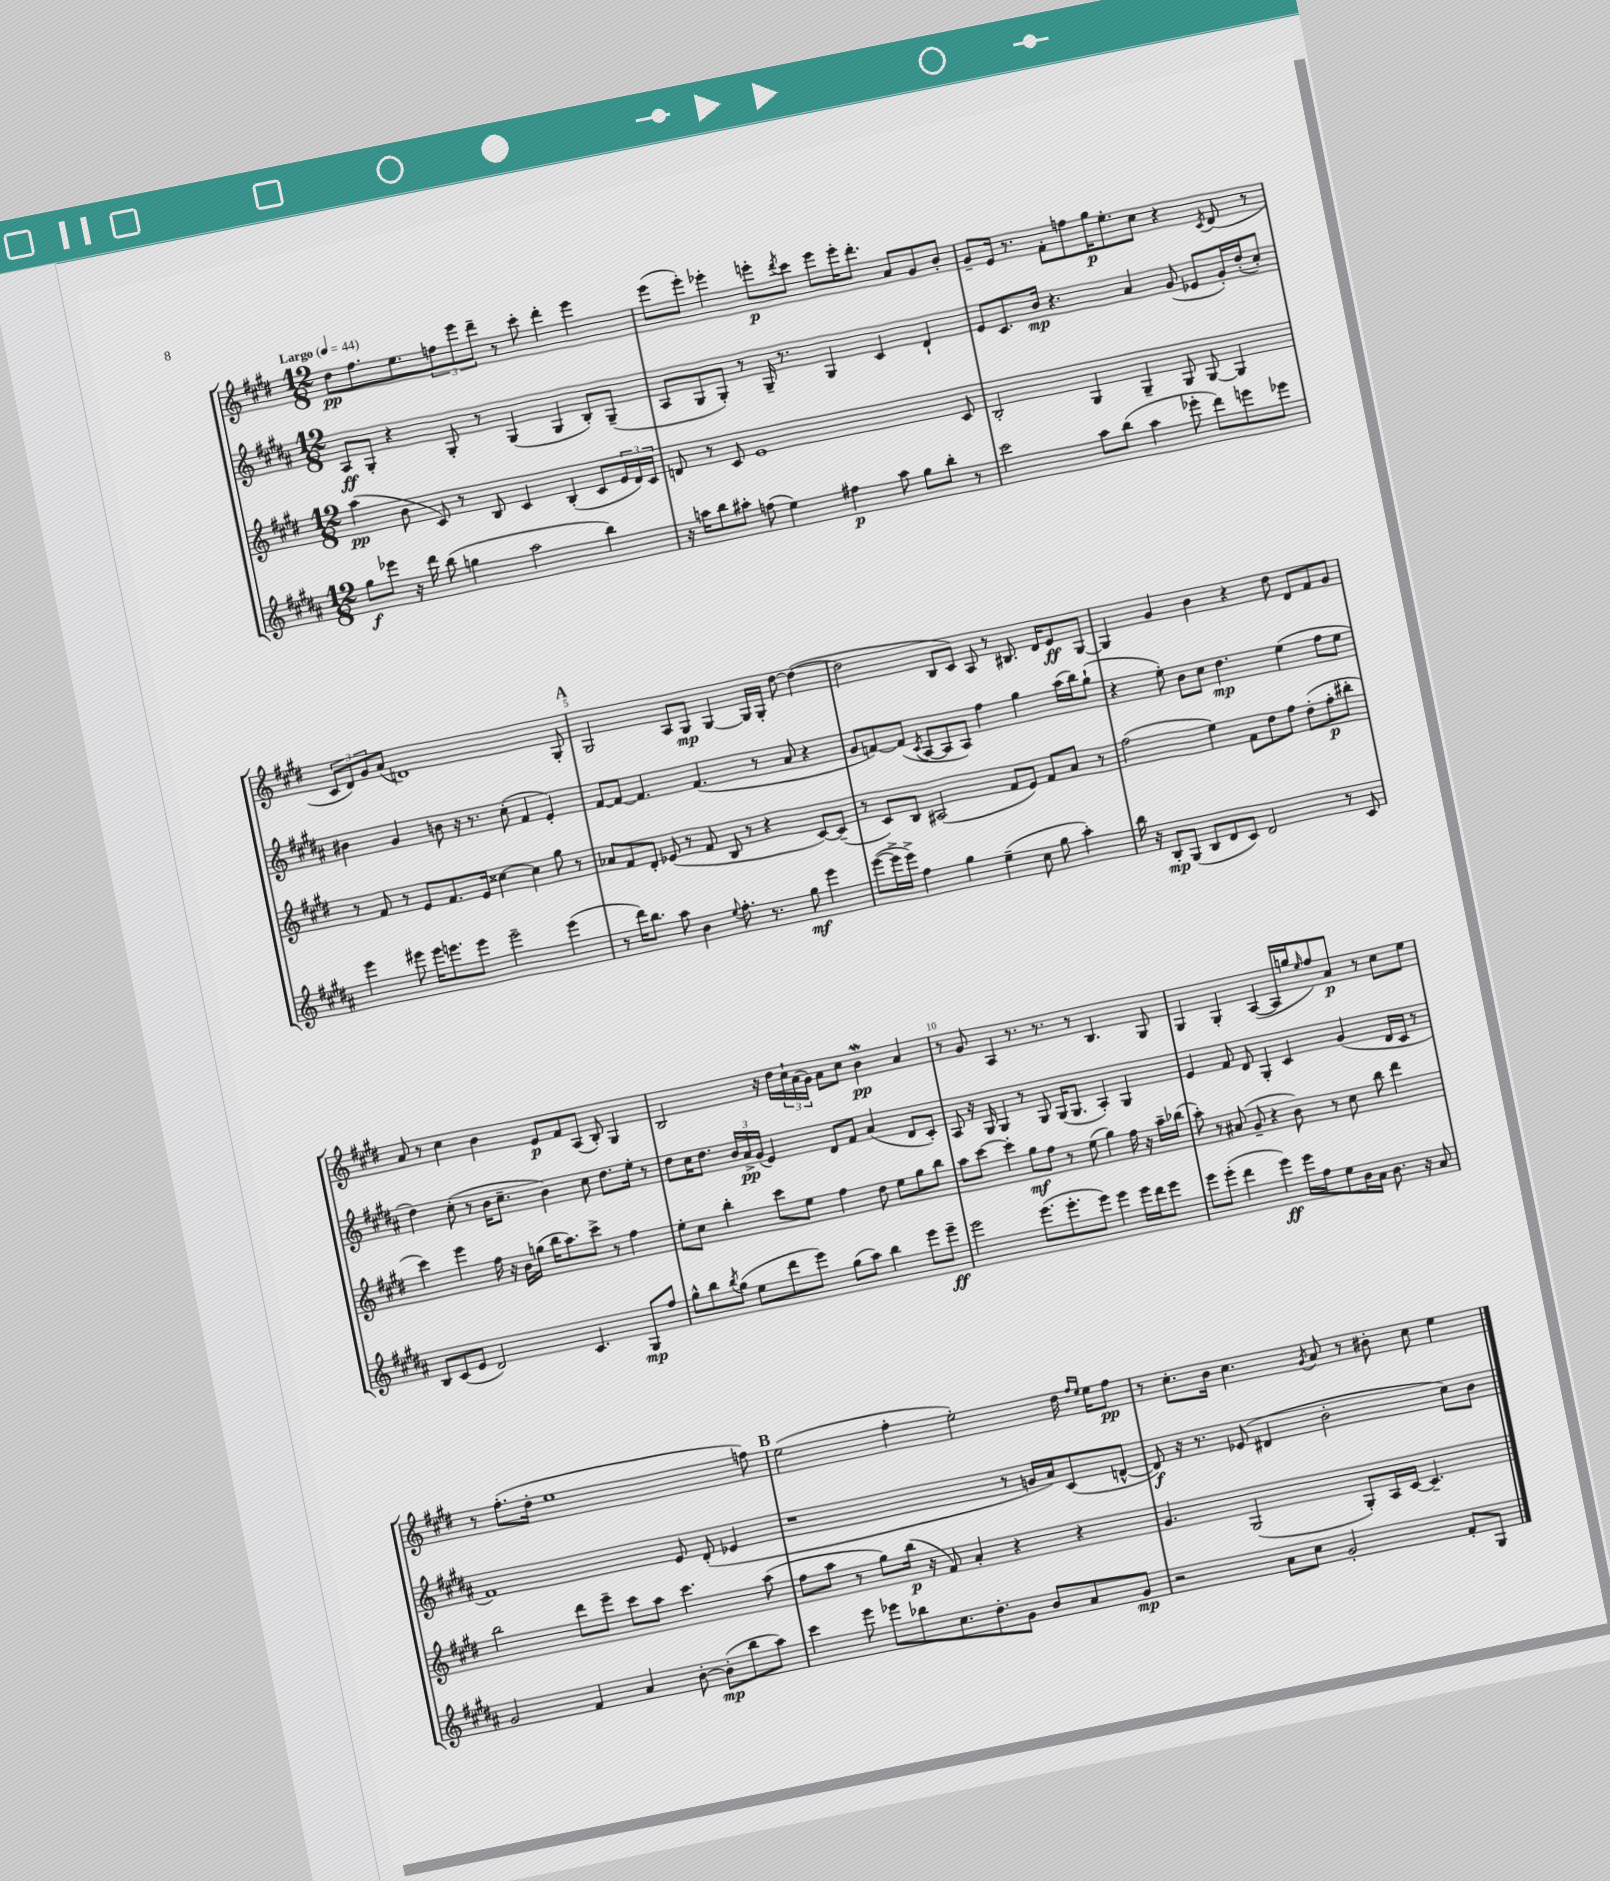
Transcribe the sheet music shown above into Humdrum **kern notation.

**kern	**kern	**kern	**kern
*staff4	*staff3	*staff2	*staff1
*clefG2	*clefG2	*clefG2	*clefG2
*k[f#c#g#d#a#]	*k[f#c#g#d#]	*k[f#c#g#d#a#]	*k[f#c#g#d#]
*M12/8	*M12/8	*M12/8	*M12/8
*MM44	*MM44	*MM44	*MM44
8gg#	(4aa	8A#	8dd#
8eee-	.	8G#'	8.ff#
16r	8b	4r	.
16ddd#	.	.	8.ee
(8bb	8c#)	.	.
4gg	8r	8G#'	12ff
.	.	.	12eee
.	8B	8r	.
.	.	.	12ddd#~
2aa#	4c#	(4G#	8r
.	.	.	8ccc#'
.	(4B'	4G#	4ddd#'
4bb)	8c#	8B')	4eee
.	24e	(8G#~	.
.	24d#)	.	.
.	24c#	.	.
=	=	=	=
16r	8d	8A#	(8eee
16aa	.	.	.
8bb	8r	8G#	8eee')
8aa#'	8c#	8G#')	4eee-'
(8ff	1e	8r	.
4ee)	.	16G#~	8eee'
.	.	8.r	.
.	.	.	8qddd#
.	.	.	8ccc#
4ff#	.	4G#	8eee
.	.	.	16eee'
.	.	.	8.ddd#'
8aa#	.	4c#	.
8gg#	.	.	8a
8bb'	.	4d#`	8g#
8r	8c#	.	8b'
=	=	=	=
2ccc#	2B'	8e	8g#~
.	.	8.c#	16e
.	.	.	8.r
.	.	16b	.
.	.	4.r	8f#'
8aa#	4G#	.	8ff
(8bb	.	.	16gg#
.	.	.	8.ee'
4aa#	4G#~	4a#	.
.	.	.	8cc#
8eee-'	8G#	(8g#	4r
8ddd#)	[8G#	8e-	.
.	.	.	8qc#
8eee	4G#]	16g#')	(8d#
.	.	(16dd#'	.
8eee-	.	8cc#')	8r
=	=	=	=
4eee	8r	4b#	12c#
.	.	.	12d#)
.	8f#	.	.
.	.	.	12g#
8eee#	8r	4g#	(8a
16eee#	8e	.	1d)
8.eee	.	.	.
.	8.f#	8b	.
8eee	.	16r	.
.	16e	8.r	.
2eee~	[4cc##	.	.
.	.	(8cc#'	.
.	4cc##]	4f#	.
(4eee	8gg#	4e')	.
.	8r	.	8G#'
=	=	=	=
8r	8a-	[8f#	2G#
16ddd#)	8f#	8f#_	.
8.bb	.	.	.
.	8d#'	4.f#]	.
8aa#	(8e-	.	.
4b	8r	.	8A
.	8f#	(4.f#	8G#
8qqee	.	.	.
8.ff#'	8B	.	[4G#
.	8r	.	.
8.r	.	.	.
.	4r	8r	16G#]
.	.	.	16G#'
8gg#	.	8a#	[8dd#
4eee	[8c#)	4r	(4dd#_
.	(8c#~]	.	.
=	=	=	=
([8eee	8r	8g#	2dd#]
16eee^]	8c#)	[8f)	.
16eee^)	.	.	.
4ff#	8B	(8f]	.
.	.	8qc#	.
.	(2A#	[8A#	.
4gg#	.	8A#]	8B
.	.	8A#)	8c#)
(4ee~	.	4ff#	8A
.	8f#	.	8r
8cc#	8e)	4gg#	8.B#
8gg#	8f#	.	.
.	.	.	16d#
4aa#')	8a	(16aa#	8e
.	.	16bb)	.
.	8r	(8gg#`	[8G#
=	=	=	=
16bb	(2ff#	4r	4G#]
16r	.	.	.
8B'	.	.	.
(8G#	.	8ee')	4g#
8B	.	8b	.
8d#	4ee)	8cc#	4b
8c#)	.	4.dd#	.
2d#	8f#	.	4r
.	8dd#	.	.
.	8ff#	(4ee	8dd#
.	(8dd#'	.	8d#
8r	8ff#'	8ff#	8f#
8c#	8bb#'	8ee	8g#
=	=	=	=
8B	4ccc#)	4dd#)	8a
(8c#	.	.	8r
8e	4eee	(8cc#'	4cc#
2d#)	.	8r	.
.	16ff#	16b	4b
.	16r	8.cc#~	.
.	16b	.	.
.	(16gg	.	.
.	16bb	4b)	8e
.	8.aa)	.	.
4.c#	.	.	8f#
.	8ccc#^	8cc#	(8A
.	8r	8.dd#	8B')
8G#	4ff#	.	4G#
.	.	16ee'	.
8ff#	.	8r	.
=	=	=	=
8gg#^^	8ee'	8dd#	2B
8bb	8cc#	16cc#	.
.	.	8.dd#	.
8qbb	.	.	.
(8gg#	4bb'	.	.
8ee	.	24b	.
.	.	24a#^	.
.	.	(24g#	.
8ddd#	8ccc#	4e)	16r
.	.	.	16dd#
8eee)	8ee	.	24cc#`
.	.	.	(24a
.	.	.	24g#)
(8gg#	4ff#	8d#	8a
8aa#)	.	8f#	8cc#
4bb	8dd#	(4a#	4b
.	8ee	.	.
8eee	8gg#	8d#	4a
8eee~	8bb	8c#')	.
=	=	=	=
2eee	8aa	8A#	8r
.	[8ccc#	16r	8g#
.	.	16G#	.
.	4ccc#']	4G#	4A
(8.eee	8gg#	8r	8.r
.	8ff#	8G#	.
8.eee'	.	.	8.r
.	8r	(16G#	.
.	.	8.G#	.
8eee)	(8ee	.	8r
4eee	4gg#)	4A#')	4.B
16eee	16ff#	4G#	.
16ddd#	16r	.	.
8eee	16aa~	.	8G#
.	(16bb-	.	.
=	=	=	=
8eee	8aa')	4e	4G#
(8eee'	8r	.	.
4ddd#	(8a#	8f#	4G#'
.	8g#~	8d#	.
4eee)	4r	4G#'	([4A
16eee	8b)	4c#	16A]
16ff#	.	.	16gg
.	.	.	16qqee
8ee	8r	.	8ff#)
16b	8cc#	(4g#	8a
16a#	.	.	.
8.b	8bb	.	8r
.	4ddd#	16d#	8cc#
16r	.	16c#	.
8a#	.	8r	8ee
=	=	=	=
2g#	2bb	1f#)	8r
.	.	.	(8.ff#'
.	.	.	16dd#'
.	.	.	1ee
4f#	8ddd#	.	.
.	8eee~	.	.
4a#	8ccc#	.	.
.	8aa	.	.
[8b'	4.ccc#	8e	.
(8b']	.	(8d#'	.
8bb	.	4e-	.
8aa#)	(8aa	.	8ff)
=	=	=	=
4ccc#	8ff#	1r	(2ee
.	8aa	.	.
8eee	8r	.	.
8eee-	8gg#)	.	.
8bb-	(16bb	.	4ff#'
.	16r	.	.
8.cc#	8f#)	.	.
.	4a'	.	2ee')
8.dd#'	.	.	.
8g#	4r	8r	.
8b	.	16g	.
.	.	16a#)	.
8a#	4r	(8c#	16dd#
.	.	.	16qqff#
.	.	.	16qqee
.	.	.	16ee
8g#	.	[8d^^	8ff#
=	=	=	=
2r	4.g#	8d])	8r
.	.	16r	8.cc#'
.	.	8.r	.
.	.	.	16b
.	(2G#	(8e-	4.cc#
8a#	.	4d#	.
8cc#	.	.	.
.	.	.	8qg#
2g#'	.	2b'	8a
.	8G#')	.	8r
.	16A	.	8b#'
.	[16c#	.	.
.	4.c#~]	.	8cc#
8f#'	.	8cc#)	4ee
8G#	.	8b	.
==	==	==	==
*-	*-	*-	*-
